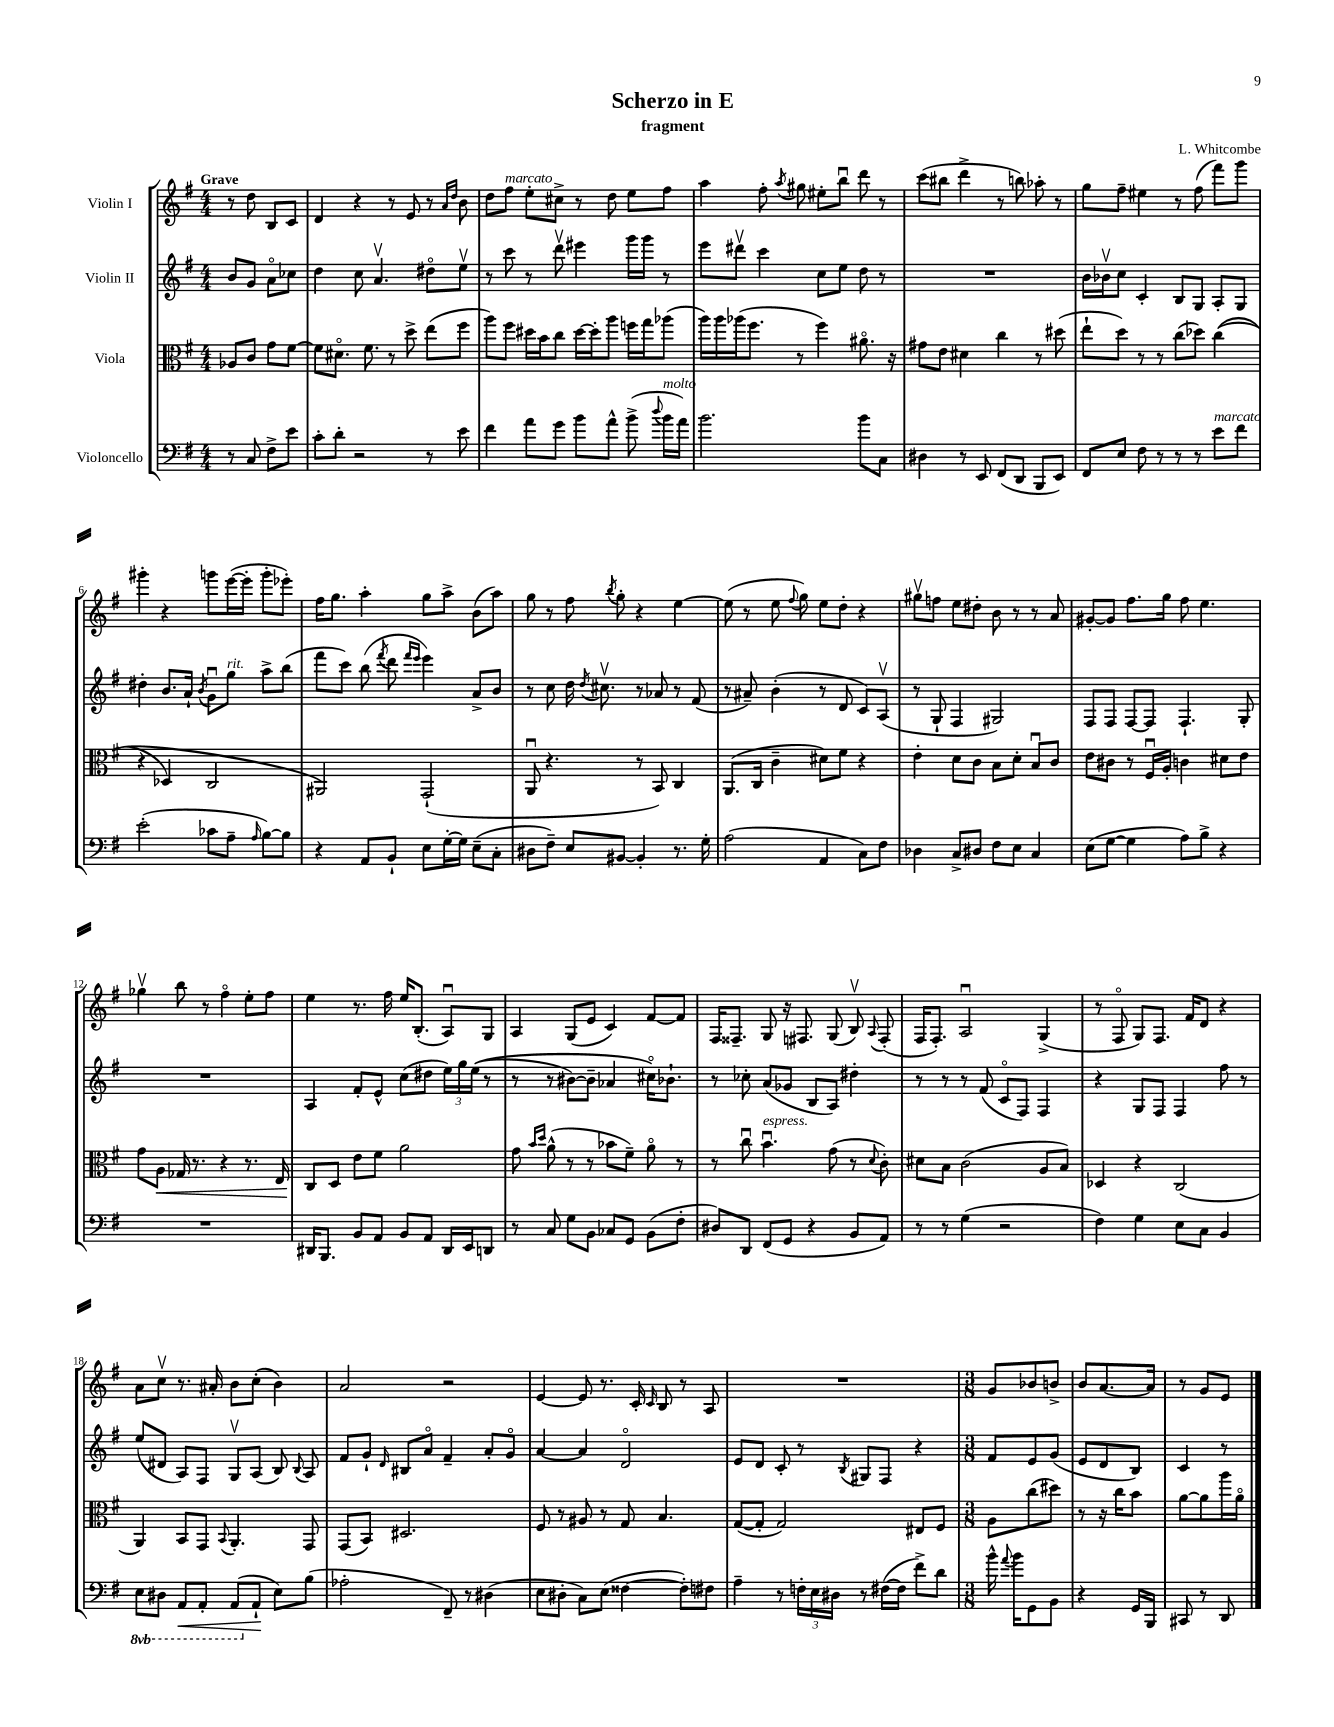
\header { title = "Scherzo in E" composer = "L. Whitcombe" subtitle = "fragment" }
<<
\new StaffGroup <<
\new Staff = "s0" \with { instrumentName = "Violin I" } {
    \clef treble \key g \major \numericTimeSignature \time 4/4 \partial 2 \tempo "Grave"
    \autoBeamOff r8 d''8 b8[ c'8] |
    d'4 r4 r8 e'8 r8 \grace { a'16[ d''16] } b'8 |
    d''8[ fis''8]^\markup { \italic "marcato" } e''8[-. cis''8]-> r8 d''8 e''8[ fis''8] |
    a''4 fis''8-. \acciaccatura { a''8 } gis''8 eis''8[-. b''8]\downbow d'''8 r8 |
    c'''8[( bis''8] d'''4-> r8 b''8) aes''8-. r8 |
    g''8[ fis''8]-- eis''4 r8 fis''8( fis'''8[) g'''8] |
    gis'''4-. r4 g'''8[ e'''16~( e'''16]-. g'''8[-. ees'''8]-.) |
    fis''16[ g''8.] a''4-. g''8[ a''8]-> b'8[( a''8]) |
    g''8 r8 fis''8 \acciaccatura { b''8 } g''8-. r4 e''4~ |
    e''8( r8 e''8 \appoggiatura { fis''8 } g''8) e''8[ d''8]-. r4 |
    gis''8[\upbow f''8] e''8[ dis''8]-. b'8 r8 r8 a'8 |
    gis'8[~-. gis'8] fis''8.[ g''16] fis''8 e''4. |
    ges''4\upbow b''8 r8 fis''4\flageolet e''8[-. fis''8] |
    e''4 r8. fis''16 e''16[ b8.]-.( a8[\downbow) g8] |
    a4 g8[( e'8] c'4) fis'8[~ fis'8] |
    fis16[ fisis8.]-- g8 r16 fis8. g8( b8\upbow) \appoggiatura { a8 } fis8-.( |
    fis16[ fis8.]-.) a2\downbow g4->( |
    r8 fis8\flageolet g8[) fis8.] fis'16[ d'8] r4 |
    a'8[ c''8]\upbow r8. ais'16-. b'8[ c''8]-.( b'4) |
    a'2 r2 |
    e'4~ e'8 r8. c'16-. \grace { c'16 } b8 r8 a8 |
    R1 |
    \numericTimeSignature \time 3/8 g'8[ bes'8 b'8]-> |
    b'8[ a'8.~ a'16] |
    r8 g'8[ e'8] \bar "|." |
}
\new Staff = "s1" \with { instrumentName = "Violin II" } {
    \clef treble \key g \major \numericTimeSignature \time 4/4 \partial 2
    \autoBeamOff b'8[ g'8] a'8[\flageolet ces''8] |
    d''4 c''8 a'4.\upbow dis''8[\flageolet e''8]\upbow |
    r8 c'''8 r8 d'''8\upbow eis'''4 g'''16[ g'''16] r8 |
    e'''8[ dis'''8]\upbow c'''4 c''8[ e''8] d''8 r8 |
    R1 |
    b'16[ bes'16\upbow c''8] c'4-. b8[ g8] a8[-. g8] |
    dis''4-. b'8.[ a'16]-! \acciaccatura { b'8 } g'8[\downbow g''8]^\markup { \italic "rit." } a''8[-> b''8]( |
    fis'''8[ c'''8]) b''8( \acciaccatura { fis'''8 } d'''8 \grace { fis'''16[ e'''16] } e'''4) a'8[-> b'8] |
    r8 c''8 d''16 \acciaccatura { d''8 } cis''8.\upbow r8 aes'8 r8 fis'8( |
    r8 ais'8--) b'4-.( r8 d'8 c'8[) a8]\upbow( |
    r8 g8-! fis4 gis2) |
    fis8[ fis8] fis8[~ fis8] fis4.-! g8-. |
    R1 |
    a4 fis'8[-. e'8]-^ c''8[( dis''8] \tuplet 3/2 { e''16[) g''16 e''16](\( } r8 |
    r8 r8 bis'8[~) bis'8]-- aes'4 cis''16[\flageolet\) bes'8.]-! |
    r8 ces''8-. a'8[( ges'8] b8[ a8]) dis''4-. |
    r8 r8 r8 fis'8( c'8[\flageolet fis8]) fis4 |
    r4 g8[ fis8] fis4 fis''8 r8 |
    e''8[( dis'8] a8[) fis8] g8[\upbow a8]( b8) \appoggiatura { b8 } a8 |
    fis'8[ g'8]-! \grace { d'16 } bis8[ a'8]\flageolet fis'4-- a'8[-. g'8]\flageolet |
    a'4~ a'4 d'2\flageolet |
    e'8[ d'8] c'8-. r8 \acciaccatura { b8 } gis8[ fis8] r4 |
    \numericTimeSignature \time 3/8 fis'8[ e'8 g'8]( |
    e'8[ d'8 b8]) |
    c'4 r8 \bar "|." |
}
\new Staff = "s2" \with { instrumentName = "Viola" } {
    \clef alto \key g \major \numericTimeSignature \time 4/4 \partial 2
    \autoBeamOff aes8[ c'8] g'8[ fis'8]~ |
    fis'8[ dis'8.]\flageolet fis'8. r8 d''8-> e''8[( fis''8] |
    a''8[) fis''8] dis''16[ b'16 c''8] dis''16[~ dis''16-. a''8] f''16[ g''16 aes''8]( |
    a''16[) a''16 aes''16( fis''8.] r8 fis''4) ais'8.\flageolet r16 |
    gis'8[ e'8] dis'4 c''4 r8 dis''8( |
    e''8[-! d''8]) r8 r8 c''8[( des''8]) c''4(\( |
    r4 des4) c2 |
    ais,2\) g,2-!( |
    a,8\downbow r4. r8 b,8) c4 |
    a,8.[( c16] c'4-- dis'8[) fis'8] r4 |
    e'4-. d'8[ c'8] b8[ d'8]-. b8[\downbow c'8] |
    e'8[ cis'8] r8 fis16[\downbow a16]-. c'4 dis'8[ e'8] |
    g'8[ a8]\< ges16 r8. r4 r8. e16 |
    c8[\! d8] e'8[ fis'8] a'2 |
    g'8 \grace { b'16[ d''16] } a'8-^( r8 r8 bes'8[ fis'8]--) a'8\flageolet r8 |
    r8 c''8\downbow b'4.\downbow^\markup { \italic "espress." } g'8( r8 \appoggiatura { d'8 } c'8-.) |
    dis'8[ b8] c'2( a8[ b8]) |
    des4 r4 c2( |
    a,4) b,8[ g,8] \appoggiatura { b,8 } a,4.-. g,8 |
    g,8[( b,8]) dis2. |
    fis8 r8 ais8 r8 g8 b4. |
    g8[~( g8]-. g2) eis8[ fis8] |
    \numericTimeSignature \time 3/8 a8[ c''8( dis''8]) |
    r8 r16 c''16[ b'8] |
    a'8[~ a'8 a''16 a'16]\flageolet \bar "|." |
}
\new Staff = "s3" \with { instrumentName = "Violoncello" } {
    \clef bass \key g \major \numericTimeSignature \time 4/4 \set Staff.ottavationMarkups = #ottavation-simple-ordinals \partial 2
    \autoBeamOff r8 c8 fis8[-> e'8] |
    c'8[-. d'8]-. r2 r8 e'8 |
    fis'4 a'8[ g'8] b'8[ a'8]-^ b'8->( \appoggiatura { d''8 } b'16[^\markup { \italic "molto" } a'16]) |
    b'2. b'8[ c8] |
    dis4 r8 e,8 fis,8[( d,8] b,,8[ e,8]) |
    fis,8[ e8] fis8 r8 r8 r8 e'8[^\markup { \italic "marcato" } fis'8] |
    e'2-.( ces'8[ a8]-- \grace { a16 } b8[~) b8] |
    r4 a,8[ b,8]-! e8[ g16~-. g16] e8[--( c8]-. |
    dis8[ fis8]--) e8[ bis,8]~ bis,4-. r8. g16-. |
    a2( a,4 c8[) fis8] |
    des4 c8[-> dis8] fis8[ e8] c4 |
    e8[( g8]~ g4 a8[) b8]-> r4 |
    R1 |
    dis,16[ b,,8.] b,8[ a,8] b,8[ a,8] dis,16[ e,16 d,8] |
    r8 c8 g8[ b,8] ces8[ g,8] b,8[( fis8]-. |
    dis8[) d,8] fis,8[( g,8] r4 b,8[ a,8]) |
    r8 r8 g4( r2 |
    fis4) g4 e8[ c8] b,4 |
    \ottava #-1 e,8[ dis,8] a,,8[\< a,,8]-. a,,8[( \ottava #0 a,8]-!\! e8[) b8]( |
    aes2-. fis,8--) r8 dis4( |
    e8[ dis8]-. c8[) e8]( fisis4~ fisis8[-.) fis8] |
    a4-- r8 \tuplet 3/2 { f16[-. e16 dis16] } r8 fis16[~( fis16] fis'8[->) d'8] |
    \numericTimeSignature \time 3/8 b'16-^ \appoggiatura { a'8 } b'16[ g,8 b,8] |
    r4 g,16[ b,,16] |
    cis,8 r8 d,8 \bar "|." |
}
>>
>>
